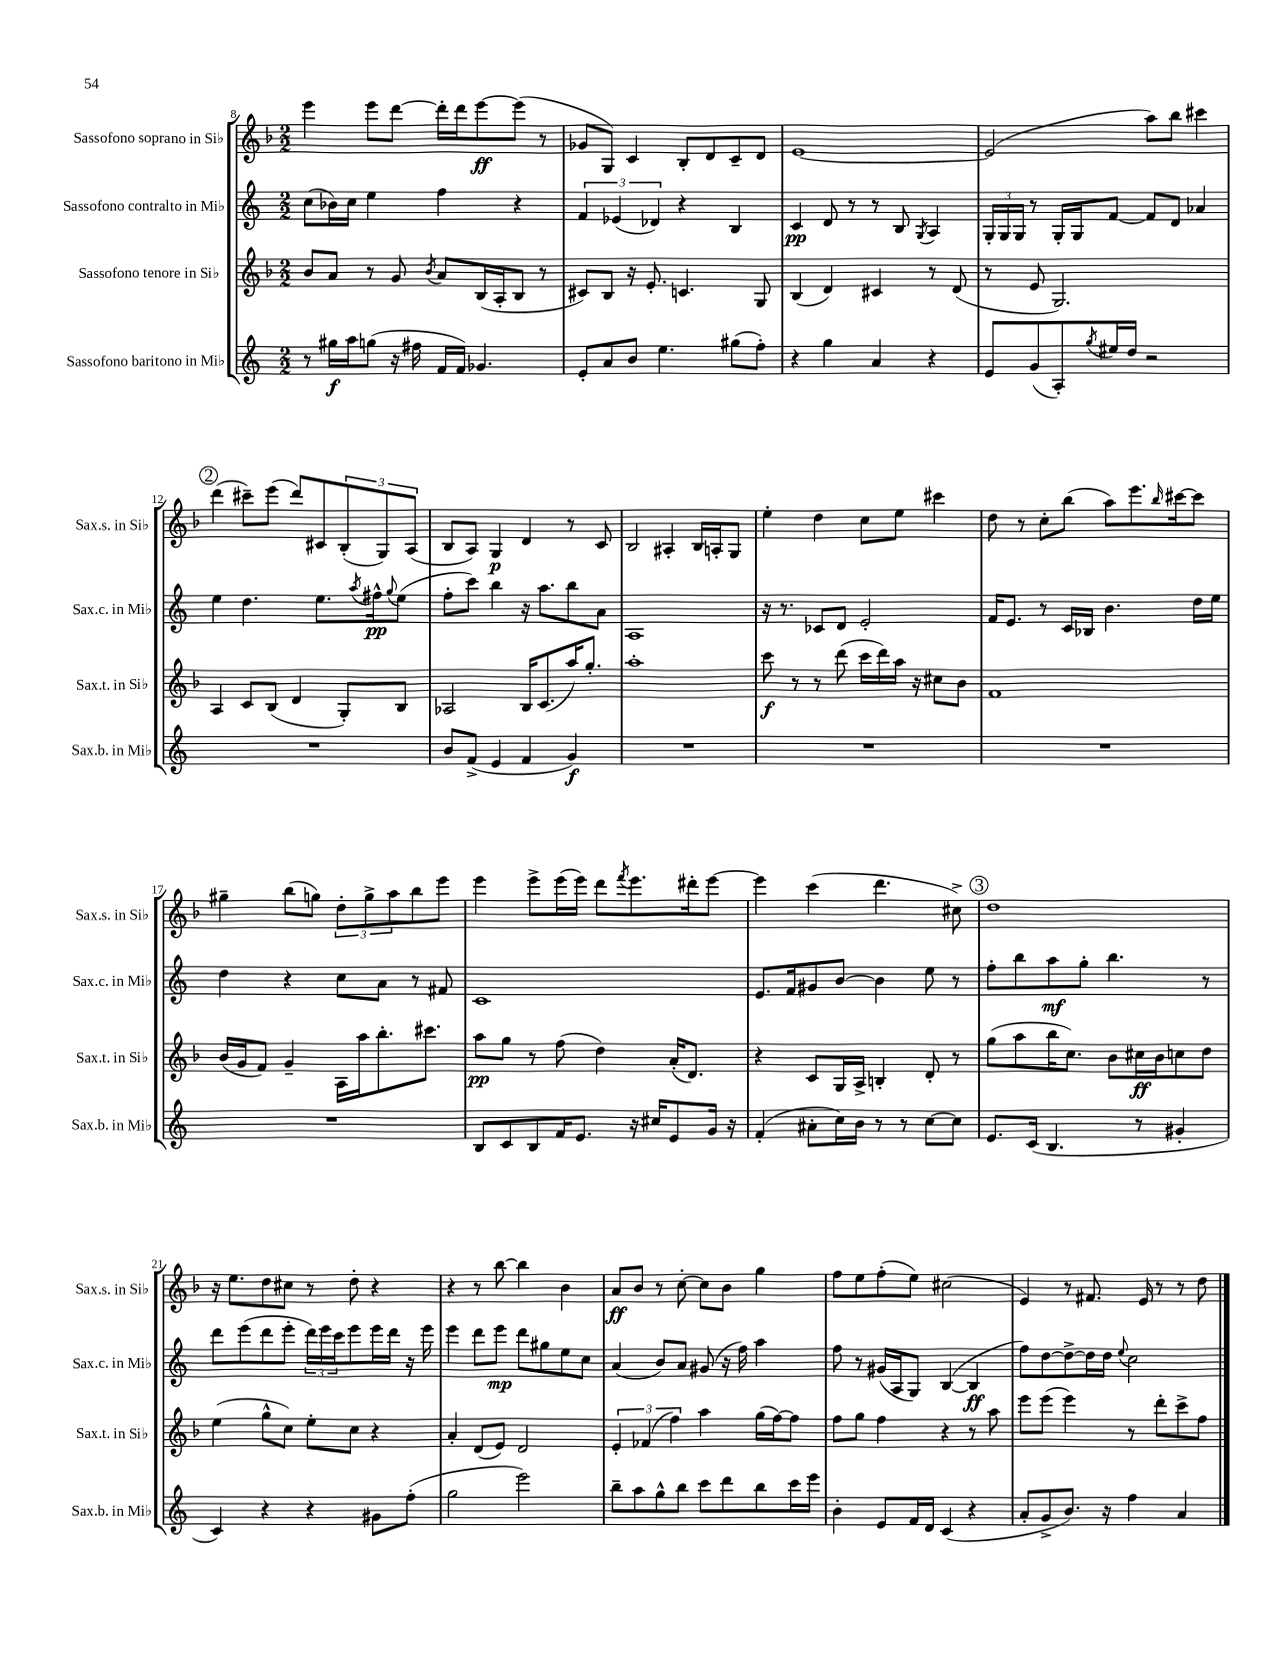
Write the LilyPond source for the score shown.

<<
\new StaffGroup <<
\new Staff = "s0" \with { instrumentName = "Sassofono soprano in Sib" shortInstrumentName = "Sax.s. in Sib" } {
    \clef treble \key f \major \numericTimeSignature \time 2/2
    e'''4 e'''8 d'''8~ d'''16-. d'''16 e'''8~\ff e'''8( r8 |
    ges'8 g8) c'4 bes8-. d'8 c'8-- d'8 |
    e'1~ |
    e'2( a''8) bes''8 cis'''4 |
    \mark \markup { \circle "2" } d'''4( cis'''8--) e'''8( d'''8) cis'8 \tuplet 3/2 { bes8-.( g8) a8( } |
    bes8 a8) g4\p d'4 r8 c'8 |
    bes2 ais4-. bes16 a16-. g8 |
    e''4-. d''4 c''8 e''8 cis'''4 |
    d''8 r8 c''8-. bes''8( a''8) e'''8. \grace { bes''16 } cis'''16~ cis'''8 |
    gis''4-- bes''8( g''8) \tuplet 3/2 { d''8-. g''8-> a''8 } bes''8 e'''8 |
    e'''4 e'''8-> e'''16( e'''16) d'''8 \acciaccatura { f'''8 } e'''8. dis'''16-. e'''8~ |
    e'''4 c'''4( d'''4. cis''8->) |
    \mark \markup { \circle "3" } d''1 |
    r16 e''8. d''8 cis''8 r8 d''8-. r4 |
    r4 r8 bes''8~ bes''4 bes'4 |
    a'8\ff bes'8 r8 c''8~-. c''8 bes'8 g''4 |
    f''8 e''8 f''8-.( e''8) cis''2( |
    e'4) r8 fis'8. e'16 r8 r8 d''8 \bar "|." |
}
\new Staff = "s1" \with { instrumentName = "Sassofono contralto in Mib" shortInstrumentName = "Sax.c. in Mib" } {
    \clef treble \key c \major \numericTimeSignature \time 2/2
    c''8( bes'16) c''16 e''4 f''4 r4 |
    \tuplet 3/2 { f'4 ees'4( des'4) } r4 b4 |
    c'4\pp d'8 r8 r8 b8 \acciaccatura { g8 } a4 |
    \tuplet 3/2 { g16-. g16 g16 } r8 g16-. g16 f'8~ f'8 d'8 aes'4 |
    \mark \markup { \circle "2" } e''4 d''4. e''8. \acciaccatura { a''8 } fis''16-^\pp \appoggiatura { g''8 } e''8( |
    f''8-. c'''8) b''4 r16 a''8. b''8 a'8 |
    a1 |
    r16 r8. ces'8 d'8 e'2-. |
    f'16 e'8. r8 c'16 bes16 b'4. d''16 e''16 |
    d''4 r4 c''8 a'8 r8 fis'8 |
    c'1 |
    e'8. f'16 gis'8 b'8~ b'4 e''8 r8 |
    \mark \markup { \circle "3" } f''8-. b''8 a''8\mf g''8-. b''4. r8 |
    d'''8 e'''8( d'''8 e'''8-. \tuplet 3/2 { d'''16) e'''16 c'''16 } e'''8 e'''16 d'''16 r16 e'''16 |
    e'''4 d'''8 e'''8\mp d'''8 gis''8 e''8 c''8 |
    a'4( b'8) a'8 gis'8( r16 f''16) a''4 |
    f''8 r8 gis'16( a16 g8) b4~( b4\ff |
    f''8) d''8~ d''8~-> d''16 d''16 \appoggiatura { e''8 } c''2 \bar "|." |
}
\new Staff = "s2" \with { instrumentName = "Sassofono tenore in Sib" shortInstrumentName = "Sax.t. in Sib" } {
    \clef treble \key f \major \numericTimeSignature \time 2/2
    bes'8 a'8 r8 g'8 \acciaccatura { bes'8 } a'8 bes16( a16-. bes8 r8 |
    cis'8) bes8 r16 e'8.-. c'4. g8 |
    bes4( d'4) cis'4 r8 d'8( |
    r8 e'8 g2.) |
    \mark \markup { \circle "2" } a4 c'8 bes8( d'4 g8-.) bes8 |
    aes2 bes16 c'8.( a''16) g''8.-. |
    a''1-. |
    c'''8\f r8 r8 d'''8( c'''16 d'''16) a''16 r16 cis''8 bes'8 |
    f'1 |
    bes'16( g'16 f'8) g'4-- a16 a''16 bes''8.-. cis'''8. |
    a''8\pp g''8 r8 f''8( d''4) a'16-.( d'8.) |
    r4 c'8 g16 a16-> b4-. d'8-. r8 |
    \mark \markup { \circle "3" } g''8( a''8 bes''16 c''8.) bes'8 cis''16\ff bes'16 c''8 d''8 |
    e''4( g''8-^ c''8) e''8-. c''8 r4 |
    a'4-. d'8( e'8) d'2 |
    \tuplet 3/2 { e'4-. fes'4( f''4) } a''4 g''16( f''16~) f''8 |
    f''8 g''8 f''4 r4 r8 a''8 |
    e'''8 e'''8( e'''4) r8 d'''8-. c'''8-> f''8 \bar "|." |
}
\new Staff = "s3" \with { instrumentName = "Sassofono baritono in Mib" shortInstrumentName = "Sax.b. in Mib" } {
    \clef treble \key c \major \numericTimeSignature \time 2/2
    r8 gis''16\f a''16 g''8( r16 fis''16 f'16 f'16) ges'4. |
    e'8-. a'8 b'8 e''4. gis''8( f''8-.) |
    r4 g''4 a'4 r4 |
    e'8 g'8( a8-.) \acciaccatura { g''8 } eis''16 d''16 r2 |
    \mark \markup { \circle "2" } R1 |
    b'8 f'8->( e'4 f'4 g'4\f) |
    R1 |
    R1 |
    R1 |
    R1 |
    b8 c'8 b8 f'16 e'8. r16 cis''16 e'8 g'16 r16 |
    f'4-.( ais'8-. c''16) b'16 r8 r8 c''8~ c''8 |
    \mark \markup { \circle "3" } e'8. c'16( b4. r8 gis'4-. |
    c'4) r4 r4 gis'8 f''8-.( |
    g''2 e'''2) |
    b''8-- a''8 g''8-^ b''8 c'''8 d'''8 b''8 c'''16 e'''16 |
    b'4-. e'8 f'16 d'16 c'4( r4 |
    a'8-. g'8-> b'8.) r16 f''4 a'4 \bar "|." |
}
>>
>>
\layout { \context { \Score currentBarNumber = #8 } }
